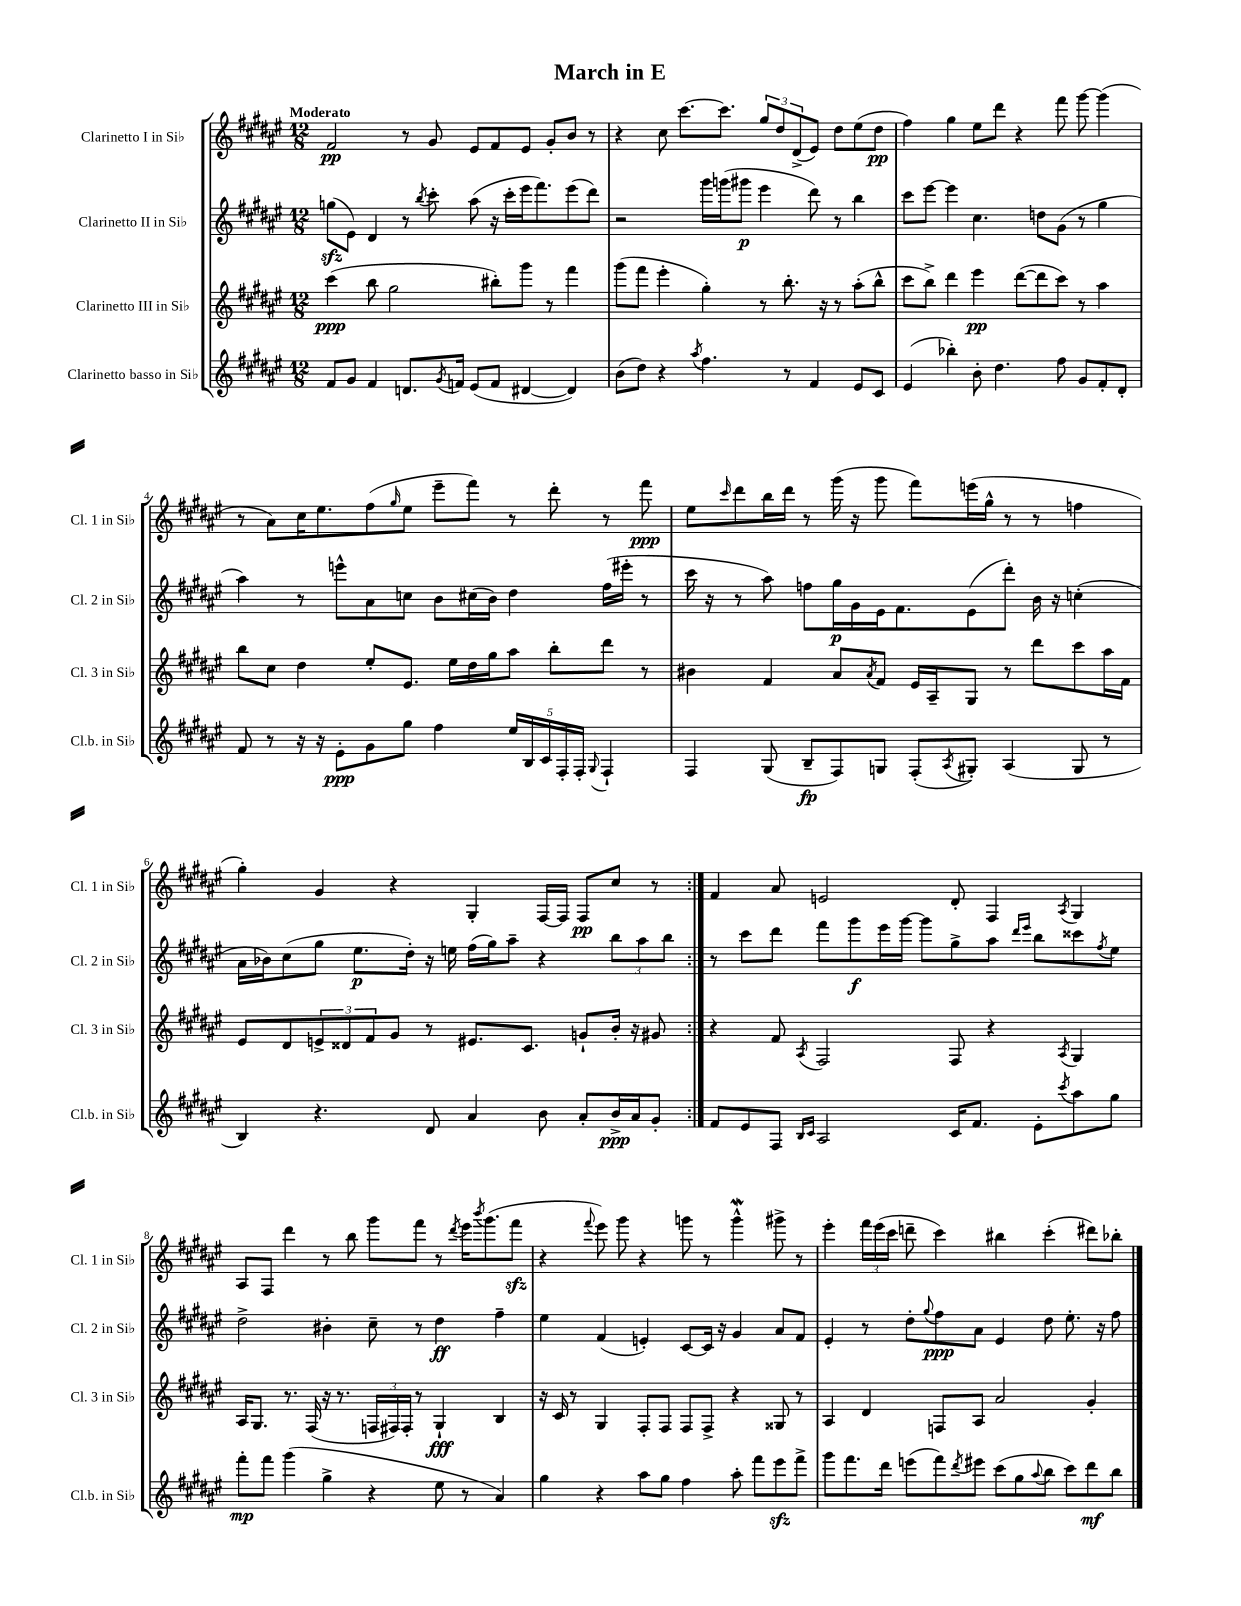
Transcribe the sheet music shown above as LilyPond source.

\header { title = "March in E" }
<<
\new StaffGroup <<
\new Staff = "s0" \with { instrumentName = "Clarinetto I in Sib" shortInstrumentName = "Cl. 1 in Sib" } {
    \clef treble \key fis \major \numericTimeSignature \time 12/8 \tempo "Moderato"
    \repeat volta 2 { fis'2\pp r8 gis'8 eis'8 fis'8 eis'8 gis'8-. b'8 r8 |
    r4 cis''8 cis'''8.~ cis'''8. \tuplet 3/2 { gis''8 dis''8 dis'8->( } eis'8) dis''8 eis''8( dis''8\pp |
    fis''4) gis''4 eis''8 dis'''8 r4 fis'''8 gis'''8~ gis'''4( |
    r8 ais'8) cis''16 eis''8. fis''8( \grace { gis''16 } eis''8 eis'''8-- fis'''8) r8 dis'''8-. r8 fis'''8\ppp |
    eis''8 \grace { cis'''16 } dis'''8 b''16 dis'''16 r8 gis'''16( r16 gis'''8 fis'''8) e'''16( gis''16-^ r8 r8 f''4 |
    gis''4-.) gis'4 r4 gis4-. fis16~ fis16 fis8\pp cis''8 r8 | }
    fis'4 ais'8 e'2 dis'8-. fis4 \acciaccatura { ais8 } gis4 |
    ais8 fis8 dis'''4 r8 b''8 gis'''8 fis'''8 r8 \acciaccatura { dis'''8 } eis'''16 \acciaccatura { b'''8 } gis'''8.( fis'''8\sfz |
    r4 \appoggiatura { fis'''8 } eis'''8) gis'''8 r4 g'''8 r8 g'''4-^\mordent gis'''8-> r8 |
    eis'''4-. \tuplet 3/2 { fis'''16 eis'''16( cis'''16 } d'''8-- cis'''4) bis''4 cis'''4-.( dis'''8) bes''8-. \bar "|." |
}
\new Staff = "s1" \with { instrumentName = "Clarinetto II in Sib" shortInstrumentName = "Cl. 2 in Sib" } {
    \clef treble \key fis \major \numericTimeSignature \time 12/8
    \repeat volta 2 { g''8\sfz( eis'8) dis'4 r8 \acciaccatura { b''8 } cis'''8-. ais''8( r16 cis'''16-. eis'''16 fis'''8.) eis'''8( dis'''8) |
    r2 gis'''16 g'''16( gis'''8\p eis'''4 dis'''8) r8 b''4 |
    cis'''8 eis'''8~ eis'''4 cis''4. d''8 gis'8( r8 gis''4 |
    ais''4) r8 e'''8-^ ais'8 c''8 b'8 cis''16( b'16) dis''4 fis''16( eis'''16-. r8 |
    cis'''16 r16 r8 ais''8) f''8 gis''16\p gis'16 eis'16 fis'8. eis'8( dis'''8-.) b'16 r16 c''4-.( |
    ais'16 bes'16) cis''8( gis''8 eis''8.\p dis''16-.) r16 e''16 fis''16( gis''16) ais''8-- r4 \tuplet 3/2 { b''8 ais''8 b''8 } | }
    r8 cis'''8 dis'''8 fis'''8 gis'''8\f eis'''16 gis'''16~ gis'''8 gis''8-> ais''8 \grace { dis'''16 eis'''16 } b''8 cisis'''8 \acciaccatura { fis''8 } eis''8 |
    dis''2-> bis'4-. cis''8-- r8 dis''4\ff fis''4-- |
    eis''4 fis'4( e'4-.) cis'8~ cis'16 r16 gis'4 ais'8 fis'8 |
    eis'4-. r8 dis''8-. \appoggiatura { gis''8 } fis''8\ppp ais'8 eis'4 dis''8 eis''8.-. r16 fis''8 \bar "|." |
}
\new Staff = "s2" \with { instrumentName = "Clarinetto III in Sib" shortInstrumentName = "Cl. 3 in Sib" } {
    \clef treble \key fis \major \numericTimeSignature \time 12/8
    \repeat volta 2 { cis'''4\ppp( b''8 gis''2 bis''8-.) gis'''8 r8 fis'''4 |
    gis'''8( fis'''8 eis'''4-. gis''4-.) r8 b''8.-. r16 r8 ais''8-.( b''8-^ |
    cis'''8 b''8->) dis'''4 eis'''4\pp dis'''8~( dis'''8 cis'''8) r8 ais''4 |
    b''8 cis''8 dis''4 eis''8-. eis'8. eis''16 dis''16 gis''16 ais''8 b''8-. dis'''8 r8 |
    bis'4 fis'4 ais'8 \acciaccatura { ais'8 } fis'8 eis'16 ais16-- gis8 r8 dis'''8 cis'''8 ais''16 fis'16 |
    eis'8 dis'8 \tuplet 3/2 { e'8-> disis'8 fis'8 } gis'8 r8 eis'8. cis'8. g'8-! b'16-. r16 gis'8 | }
    r4 fis'8 \acciaccatura { ais8 } fis2 fis8 r4 \acciaccatura { ais8 } gis4 |
    ais16 gis8. r8. fis16( r16 r8. \tuplet 3/2 { f16 fis16) fis16-. } r8 gis4-!\fff b4 |
    r16 cis'16 r8 gis4 fis8-. fis8 fis8 fis8-> r4 gisis8 r8 |
    ais4 dis'4 f8 ais8 ais'2 gis'4-. \bar "|." |
}
\new Staff = "s3" \with { instrumentName = "Clarinetto basso in Sib" shortInstrumentName = "Cl.b. in Sib" } {
    \clef treble \key fis \major \numericTimeSignature \time 12/8
    \repeat volta 2 { fis'8 gis'8 fis'4 d'8. \acciaccatura { gis'8 } f'16 eis'8( f'8 dis'4~ dis'4) |
    b'8( dis''8) r4 \acciaccatura { ais''8 } fis''4. r8 fis'4 eis'8 cis'8 |
    eis'4( bes''4-.) b'8-. dis''4. fis''8 gis'8 fis'8-. dis'8-. |
    fis'8 r8 r16 r16 eis'8-.\ppp gis'8 gis''8 fis''4 \tuplet 5/4 { eis''16 b16 cis'16 fis16-. fis16-. } \appoggiatura { gis8 } fis4-! |
    fis4 gis8( b8--\fp fis8) g8 fis8-.( \acciaccatura { ais8 } gis8-.) ais4( gis8 r8 |
    b4) r4. dis'8 ais'4 b'8 ais'8-. b'16->\ppp ais'16 gis'8-. | }
    fis'8 eis'8 fis8 \grace { b16 cis'16 } ais2 cis'16 fis'8. eis'8-. \acciaccatura { cis'''8 } ais''8 gis''8 |
    fis'''8-.\mp fis'''8 gis'''4( gis''4-> r4 eis''8 r8 ais'4) |
    gis''4 r4 ais''8 gis''8 fis''4 ais''8-. fis'''8 eis'''8\sfz fis'''8-> |
    gis'''8 fis'''8. dis'''16 e'''8( fis'''8) \acciaccatura { dis'''8 } eis'''8 cis'''8( gis''8 \appoggiatura { ais''8 } b''8 cis'''8) dis'''8\mf b''8 \bar "|." |
}
>>
>>
